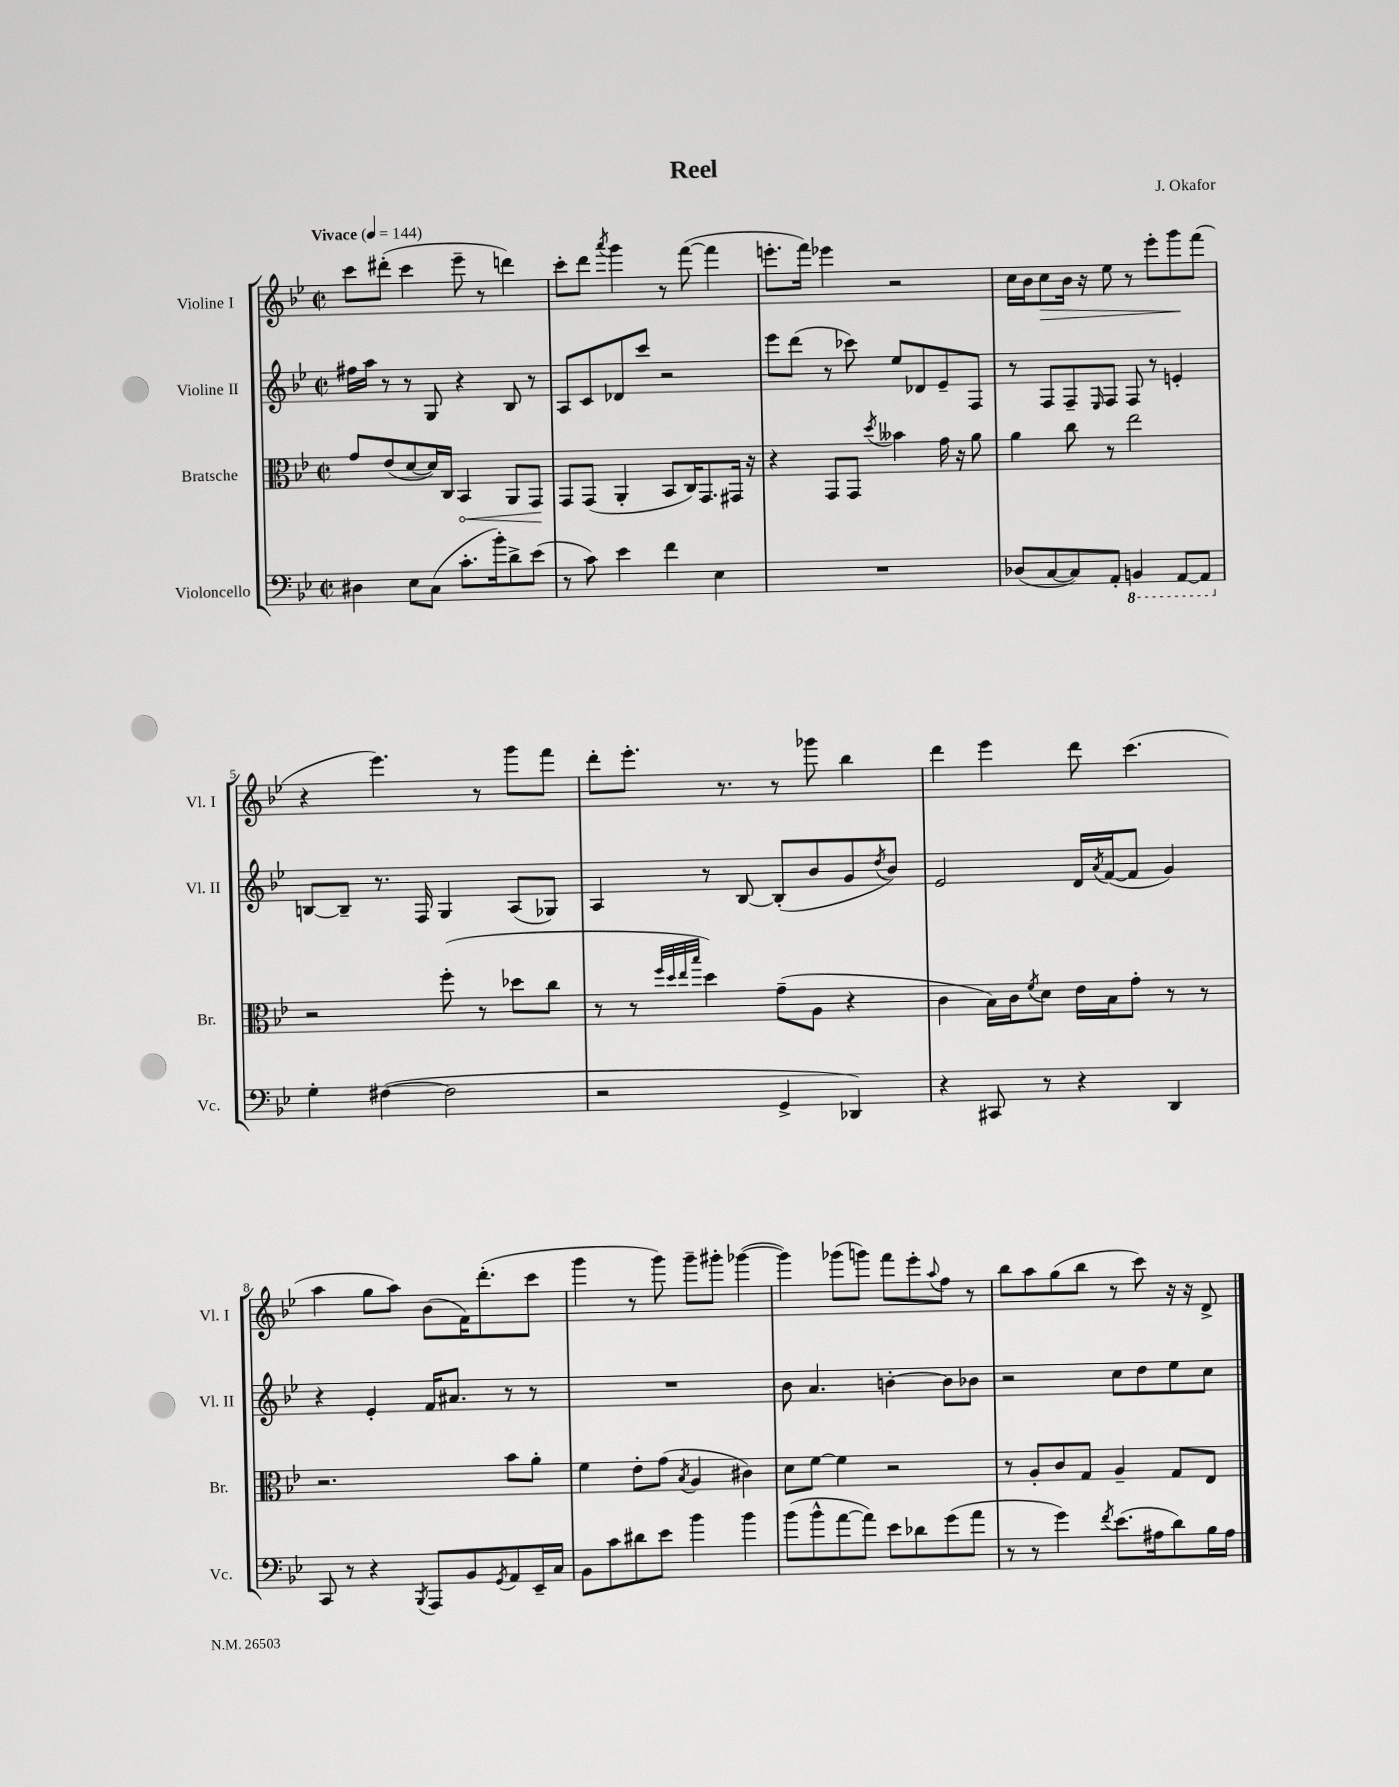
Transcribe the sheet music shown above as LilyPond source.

\header { title = "Reel" composer = "J. Okafor" }
<<
\new StaffGroup <<
\new Staff = "s0" \with { instrumentName = "Violine I" shortInstrumentName = "Vl. I" } {
    \clef treble \key bes \major \defaultTimeSignature \time 2/2 \tempo "Vivace" 4 = 144
    c'''8 dis'''8-.( c'''4 ees'''8-- r8 d'''4) |
    c'''8-. d'''8 \acciaccatura { a'''8 } g'''4 r8 f'''8~( f'''4 |
    e'''8.-. f'''16) ees'''4 r2 |
    c''16 bes'16 c''8\> bes'16 r16 ees''8 r8 ees'''8-. g'''8\! f'''8( |
    r4 ees'''4.) r8 g'''8 f'''8 |
    d'''8-. ees'''8.-. r8. r8 ges'''8 bes''4 |
    d'''4 ees'''4 d'''8 c'''4.( |
    a''4 g''8 a''8) bes'8( f'16) d'''8.-.( c'''8 |
    g'''4 r8 g'''8) g'''8-- gis'''8-. ges'''4~( |
    ges'''4) ges'''8( g'''8) f'''8 ees'''8-. \appoggiatura { a''8 } f''8 r8 |
    bes''8 a''8 g''8( bes''8 r8 c'''8) r16 r16 d'8-> \bar "|." |
}
\new Staff = "s1" \with { instrumentName = "Violine II" shortInstrumentName = "Vl. II" } {
    \clef treble \key bes \major \defaultTimeSignature \time 2/2
    fis''16 a''16 r8 r8 g8 r4 bes8 r8 |
    a8 c'8 des'8 c'''8 r2 |
    ees'''8 d'''8( r8 ces'''8) ees''8 des'8 ees'8-- f8 |
    r8 f8 f8-- \grace { ees16 } f8 f8 r8 e'4-. |
    b8~ b8-- r8. f16 g4 a8( ges8) |
    a4 r8 bes8~ bes8-.( bes'8 g'8 \acciaccatura { d''8 } bes'8) |
    ees'2 d'16 \acciaccatura { a'8 } f'16~( f'8 g'4) |
    r4 ees'4-. f'16 ais'8. r8 r8 |
    R1 |
    bes'8 a'4. b'4~-. b'8 bes'8 |
    r2 c''8 d''8 ees''8 c''8 \bar "|." |
}
\new Staff = "s2" \with { instrumentName = "Bratsche" shortInstrumentName = "Br." } {
    \clef alto \key bes \major \defaultTimeSignature \time 2/2
    g'8 ees'8( d'8~ d'16) c16 \once \override Hairpin.circled-tip = ##t bes,4\< a,8 g,8\! |
    g,8 g,8( a,4-. bes,8 c16) g,8. gis,16 r16 |
    r4 g,8 g,8 \acciaccatura { d''8 } beses'4 g'16 r16 a'8 |
    a'4 c''8 r8 ees''2 |
    r2 f''8-.( r8 des''8 c''8 |
    r8 r8 \grace { f''32 d''32 ees''32 bes''32 } d''4) g'8--( a8 r4 |
    c'4 bes16) c'16 \acciaccatura { f'8 } d'8 ees'16 bes16 g'8-. r8 r8 |
    r2. bes'8 a'8-. |
    f'4 ees'8-. g'8( \acciaccatura { bes8 } a4 cis'4) |
    d'8 f'8~ f'4 r2 |
    r8 a8-. c'8 g8 a4-- g8 ees8 \bar "|." |
}
\new Staff = "s3" \with { instrumentName = "Violoncello" shortInstrumentName = "Vc." } {
    \clef bass \key bes \major \defaultTimeSignature \time 2/2
    dis4 ees8 c8( c'8.-. bes'16-.) d'8-> ees'8( |
    r8 c'8) ees'4 f'4 ees4 |
    R1 |
    des8( c8~ c8) a,8-. \ottava #-1 b,,4 a,,8~ a,,8 \ottava #0 |
    g4-. fis4~( fis2 |
    r2 g,4-> des,4) |
    r4 cis,8 r8 r4 d,4 |
    c,8 r8 r4 \acciaccatura { bes,,8 } a,,8 bes,8 \acciaccatura { g,8 } a,8 ees,16-- c16 |
    bes,8 c'8 dis'8 ees'8 bes'4 bes'4 |
    bes'8( bes'8-^ a'8~ a'8) ees'8 des'8 g'8( a'8 |
    r8 r8 g'4) \acciaccatura { f'8 } ees'8.( ais16 d'8) bes16 ais16 \bar "|." |
}
>>
>>
